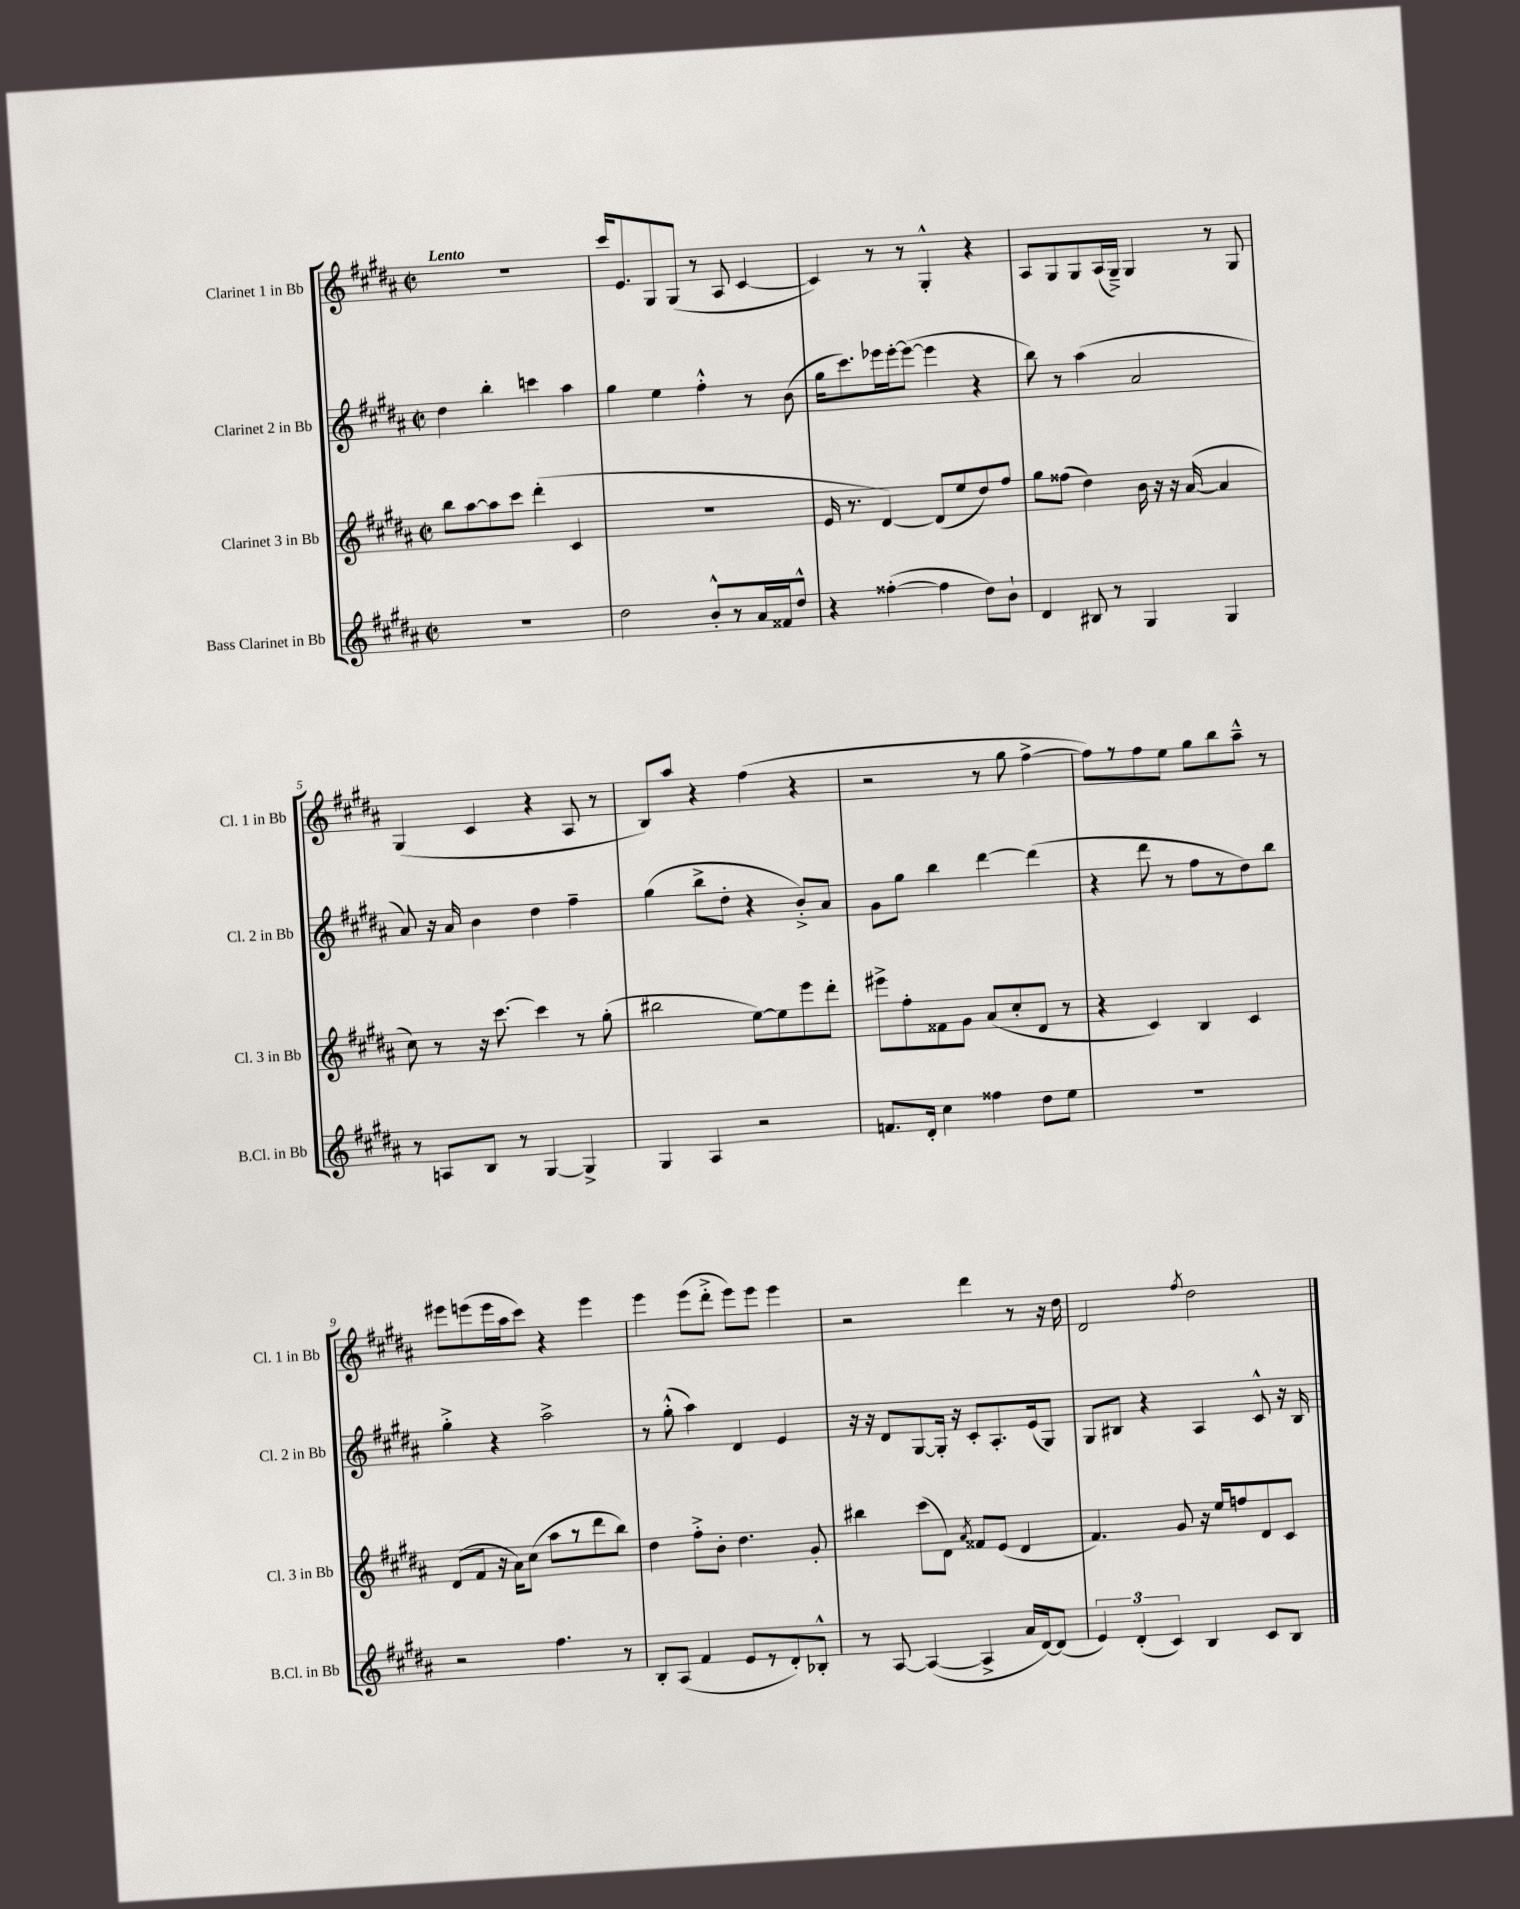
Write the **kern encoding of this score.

**kern	**kern	**kern	**kern
*part4	*part3	*part2	*part1
*staff4	*staff3	*staff2	*staff1
*I"Bass Clarinet in Bb	*I"Clarinet 3 in Bb	*I"Clarinet 2 in Bb	*I"Clarinet 1 in Bb
*I'B.Cl. in Bb	*I'Cl. 3 in Bb	*I'Cl. 2 in Bb	*I'Cl. 1 in Bb
*clefG2	*clefG2	*clefG2	*clefG2
*k[f#c#g#d#a#]	*k[f#c#g#d#a#]	*k[f#c#g#d#a#]	*k[f#c#g#d#a#]
*M2/2	*M2/2	*M2/2	*M2/2
*met(c|)	*met(c|)	*met(c|)	*met(c|)
=1	=1	=1	=1
!	!	!	!LO:TX:a:B:t=Lento
1r	8bb\L	4dd#\	1r
.	[8aa#\	.	.
.	8aa#\]	4bb'\	.
.	8ccc#\J	.	.
.	(4ddd#'\	4cccn\	.
.	4c#/	4aa#\	.
=2	=2	=2	=2
2dd#\	1r	4gg#\	16ccc#/KL
.	.	.	8.e/
.	.	4ee\	8G#/
.	.	.	(8G#/J
8b'^^/L	.	4ff#'^^\	8r
8r	.	.	8A#/
16a#/L	.	8r	[4c#/
16f##X/J	.	.	.
8dd#^^/J	.	(8b\	.
=3	=3	=3	=3
4r	16e/	16gg#\KL	4c#/])
.	8.r	8.ccc#\)	.
([4ff##X'\	[4d#/)	16eee-X\L	8r
.	.	[16eee-'\J	.
.	.	(8eee-\J_	8r
4ff##\]	(8d#/L]	4eee-\]	4G#'^^/
.	8ee/	.	.
8dd#\L)	8dd#/)	4r	4r
8b`\J	8ff#/J	.	.
=4	=4	=4	=4
4d#/	8gg#\L	8bb\)	8A#/L
.	(8ff##X\J	8r	8G#/
8B#X/	4dd#\)	(4aa#\	8G#/
8r	.	.	(16A#/L
.	.	.	16G#~^/JJ)
4G#/	16b\	2a#/	4G#/
.	16r	.	.
.	16r	.	.
.	([16a#/	.	.
4G#/	4a#/]	.	8r
.	.	.	8G#/
!!LO:LB:g=z
=5	=5	=5	=5
8r	8cc#\)	8a#/)	(4G#/
8An/L	8r	16r	.
.	.	16a#/	.
8B/J	16r	4b\	4c#/
.	[8.ccc#\	.	.
8r	.	.	.
[4G#/	4ccc#\]	4dd#\	4r
4G#^/]	8r	4ff#~\	8A#/
.	(8gg#'\	.	8r
=6	=6	=6	=6
4G#/	2bb#X\	(4gg#\	8B/L)
.	.	.	8aa#/J
4A#/	.	8bb^\L	4r
.	.	8dd#'\J	.
2r	[8ee\L)	4r	(4ff#\
.	8ee\]	.	.
.	8eee\	8b'^/L)	4r
.	8ddd#'\J	8a#/J	.
=7	=7	=7	=7
8.fn/L	8eee#X^\L	8g#\L	2r
.	8ff#'\	8gg#\J	.
16d#'/Jk	.	.	.
4cc#\	8f##X\	4bb\	.
.	8g#\J	.	.
4ff##X\	(8a#/L	[4ddd#\	8r
.	8cc#'/	.	8gg#\
8dd#\L	8d#/J	(4ddd#\]	[4ff#^\
8ee\J	8r	.	.
=8	=8	=8	=8
1r	4r	4r	8ff#\L])
.	.	.	8r
.	4c#/)	8ddd#\	8ff#\
.	.	8r	8ee\J
.	4B/	8ff#\L	8gg#\L
.	.	8r	8bb\
.	4c#/	8dd#\)	8aa#~^^\J
.	.	8bb\J	8r
!!LO:LB:g=z
=9	=9	=9	=9
2r	(8d#/L	4gg#'^\	8eee#X\L
.	8f#/J	.	(8eeen\
.	16r	4r	16eee\L
.	16a#\KL)	.	16aa#\J
.	(8cc#\J	.	8ccc#\J)
4.ff#\	8aa#\L	2aa#^\	4r
.	8r	.	.
.	8ddd#\	.	4eee\
8r	8bb\J)	.	.
=10	=10	=10	=10
8B'/L	4dd#\	8r	4eee\
(8A#/J	.	(8gg#'^^\	.
4f#/	8ff#'^\L	4aa#\)	(8eee\L
.	8b'\J	.	8ddd#'^\J
8e/L	4.dd#\	4d#/	8eee\L)
8r	.	.	8eee\J
8d#'/)	.	4e/	4eee\
8B-X'^^/J	8g#'/	.	.
=11	=11	=11	=11
8r	4bb#X\	16r	2r
.	.	16r	.
[8A#/	.	8d#/L	.
(4A#/_	(8ccc#\L	[8G#/	.
.	8d#\J)	16G#'/Jk]	.
.	.	16r	.
.	8qa#/	.	.
4A#^/]	8f##X/L	8c#'/L	4ddd#\
.	(8e/J	8.A#'/	.
16a#/LL	4d#/	.	8r
[16d#/J)	.	(16e/k	.
(8d#/J]	.	8G#/J)	16r
.	.	.	16dd#\
=12	=12	=12	=12
6e/)	4.f#/)	8G#/L	2d#/
.	.	8B#X/J	.
(6d#'/	.	.	.
.	.	4r	.
6c#/)	.	.	.
.	8g#/	.	.
.	.	.	8qff#/
4B/	16r	4A#/	2dd#\
.	16ee/KL	.	.
.	8ffn/	.	.
8c#/L	8d#/	8c#^^/	.
8B/J	8c#/J	16r	.
.	.	16B#/	.
==	==	==	==
*-	*-	*-	*-
